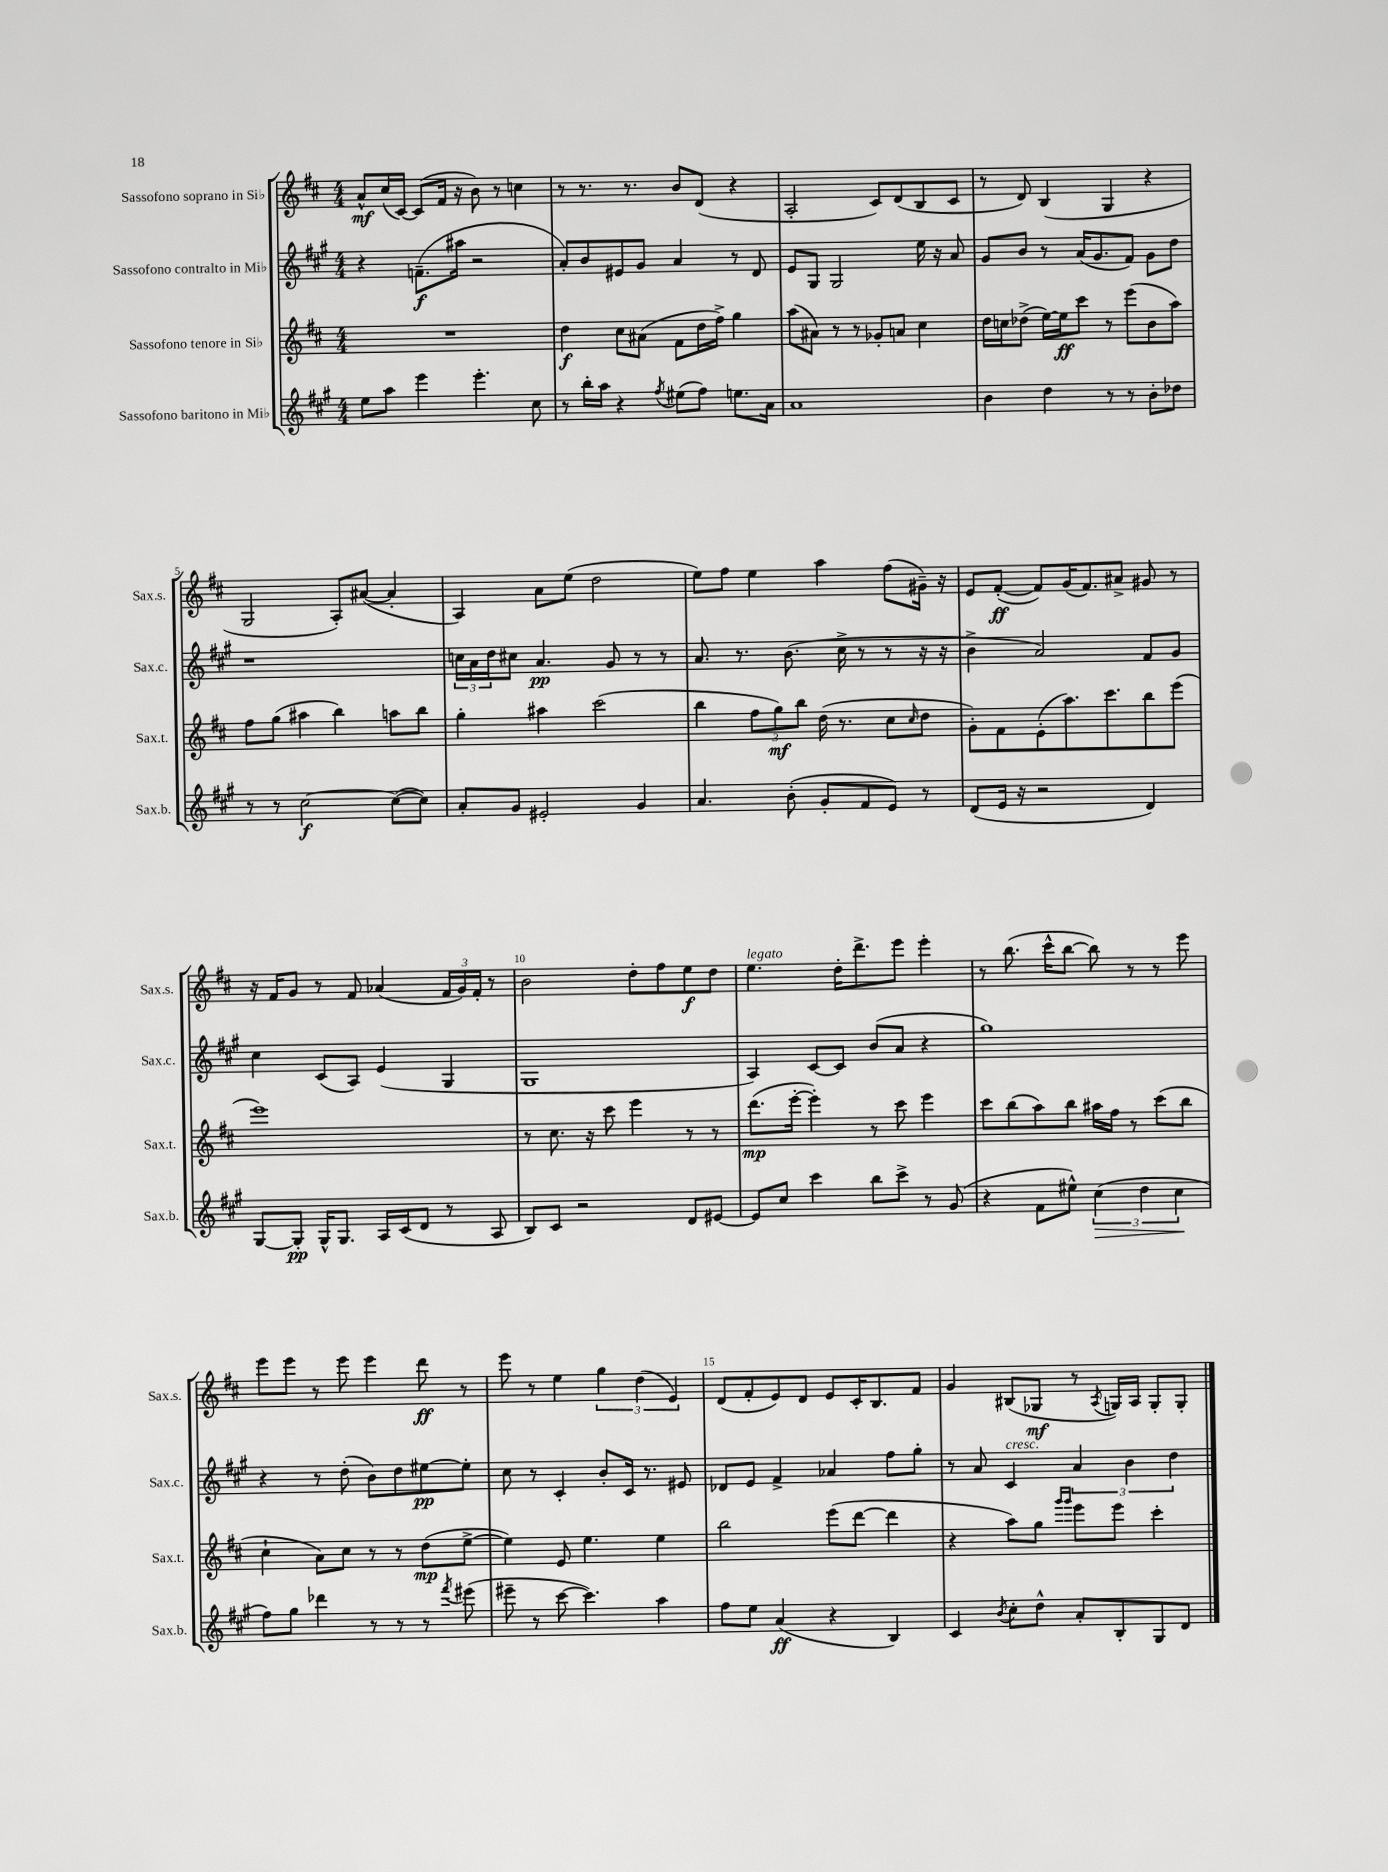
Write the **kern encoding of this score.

**kern	**kern	**kern	**kern
*staff4	*staff3	*staff2	*staff1
*clefG2	*clefG2	*clefG2	*clefG2
*k[f#c#g#]	*k[f#c#]	*k[f#c#g#]	*k[f#c#]
*M4/4	*M4/4	*M4/4	*M4/4
8ee	1r	4r	8a^^
8aa	.	.	(16cc#
.	.	.	[16c#)
4eee	.	(8.f~	(8c#]
.	.	.	16f#
.	.	16aa#	16r
4.eee'	.	2r	8b)
.	.	.	8r
.	.	.	4cc
8cc#	.	.	.
=	=	=	=
8r	4dd	8a')	8r
16bb'	.	8b	8.r
16aa	.	.	.
4r	8cc#	8e#	.
.	.	.	8.r
.	(8a#	8g#	.
8qff#	.	.	.
(8ee#	8f#	4a	8b
8ff#)	16dd	.	(8d
.	16ff#^)	.	.
8.ee	4gg	8r	4r
.	.	8d	.
16a	.	.	.
=	=	=	=
1a	(8aa	8e	2A'
.	8a#)	8G#	.
.	8r	2G#	.
.	8r	.	.
.	8g-'	.	8c#)
.	8a	.	(8d
.	4cc#	16ee	8B
.	.	16r	.
.	.	8a	8c#
=	=	=	=
4b	16dd	8g#	8r
.	16cc	.	.
.	(8dd-^	8b	8d)
4dd	[16ee)	8r	(4B
.	16ee]	.	.
.	8ccc#	(16a	.
.	.	8.g#	.
8r	8r	.	4G
8r	(8eee	8f#)	.
8b'	8b	8g#	4r
8dd-	8aa)	8dd	.
=	=	=	=
8r	8ff#	1r	2G
8r	(8gg	.	.
[2cc#	4aa#	.	.
.	4bb)	.	8A')
.	.	.	([8a#
(8cc#_	8aa	.	4a#']
8cc#])	8bb	.	.
=	=	=	=
8a'	4gg'	24cc	4A)
.	.	24a	.
.	.	24dd	.
8g#	.	8cc#	.
2e#'	4aa#	4.a	8a
.	.	.	(8ee
.	(2ccc#	.	2dd
.	.	8g#	.
4g#	.	8r	.
.	.	8r	.
=	=	=	=
4.a	4bb	8.a	8ee)
.	.	.	8ff#
.	.	8.r	.
.	12ff#	.	4ee
.	12gg)	.	.
(8b'	.	(8.b	.
.	12bb	.	.
8g#'	(16dd	.	4aa
.	8.r	16cc#^	.
8f#	.	8r	.
8e)	8cc#	8r	(8ff#
.	16qqcc#	.	.
8r	8dd	16r	16g#~)
.	.	16r	16r
=	=	=	=
(8d	8g')	4b^	8e
16e	8f#	.	([8f#'
16r	.	.	.
2r	(8e'	2a)	8f#])
.	8.aa)	.	(16g
.	.	.	8.f#)
.	8.ccc#	.	.
.	.	.	8a#^
4d)	8bb	8f#	8g#
.	(8eee	8g#	8r
=	=	=	=
[8G#	1eee)	4cc#	16r
.	.	.	16f#
8G#']	.	.	8g
16G#^^	.	(8c#	8r
8.G#	.	.	.
.	.	8A)	8f#
16A	.	(4e	(4a-
(16c#	.	.	.
8d	.	.	.
8r	.	4G#	24f#
.	.	.	24g)
.	.	.	24f#'
8A	.	.	8r
=	=	=	=
8B)	8r	1G#	2b
8c#	8.cc#	.	.
2r	.	.	.
.	16r	.	.
.	8ccc#	.	.
.	4eee	.	8dd'
.	.	.	8ff#
8d	8r	.	8ee
[8e#	8r	.	8dd
=	=	=	=
8e#]	(8.ddd	4A)	4.ee
8cc#	.	.	.
.	[16eee'	.	.
4ccc#	4eee'])	[8c#	.
.	.	8c#]	16dd'
.	.	.	8.ddd^
8bb	8r	(8b	.
8ccc#^	8ccc#	8a	8eee
8r	4eee	4r	4eee'
(8g#	.	.	.
=	=	=	=
4r	8ccc#	1gg#)	8r
.	(8bb	.	(8.bb
8f#	8aa)	.	.
.	.	.	16ccc#^^
8ee#^^)	8bb	.	[8bb
(6cc#	16aa#	.	8bb])
.	16ff#	.	.
.	8r	.	8r
6dd	.	.	.
.	(8ccc#	.	8r
6cc#	.	.	.
.	8bb	.	8eee
=	=	=	=
8ff#)	4cc#`	4r	8eee
8gg#	.	.	8eee
4ddd-	8a)	8r	8r
.	8cc#	(8dd'	8eee
8r	8r	8b)	4eee
8r	8r	8dd	.
8r	(8dd	[8ee#	8ddd
8qfff#	.	.	.
(8eee#	[8ee^	8ee#']	8r
=	=	=	=
8eee#~	4ee])	8cc#	8eee
8r	.	8r	8r
[8ccc#	8e	4c#'	4ee
4.ccc#])	4.ee	.	.
.	.	8b'	6gg
.	.	16c#	.
.	.	.	(6dd
.	.	8.r	.
4aa	4ee	.	.
.	.	.	6e)
.	.	8e#	.
=	=	=	=
8ff#	2bb	8d-	(8d
8ee	.	8e	8f#'
(4a	.	4f#^	8e)
.	.	.	8d
4r	(8eee	4a-	8e
.	[8ddd	.	16c#'
.	.	.	8.B
4B)	4ddd]	8ff#	.
.	.	8gg#'	8f#
=	=	=	=
4c#	4r	8r	4g
.	.	8a	.
8qb	.	.	.
8cc#'	8aa)	4c#	(8B#
8dd^^	8gg	.	8G-
.	16qqggg	.	.
.	16qqggg	.	.
8a'	8eee	6a	8r
.	.	.	8qA
8B'	8eee	.	16G)
.	.	6b	.
.	.	.	16A
8G#	4ccc#'	.	8G'
.	.	6dd	.
8d	.	.	8G'
==	==	==	==
*-	*-	*-	*-
